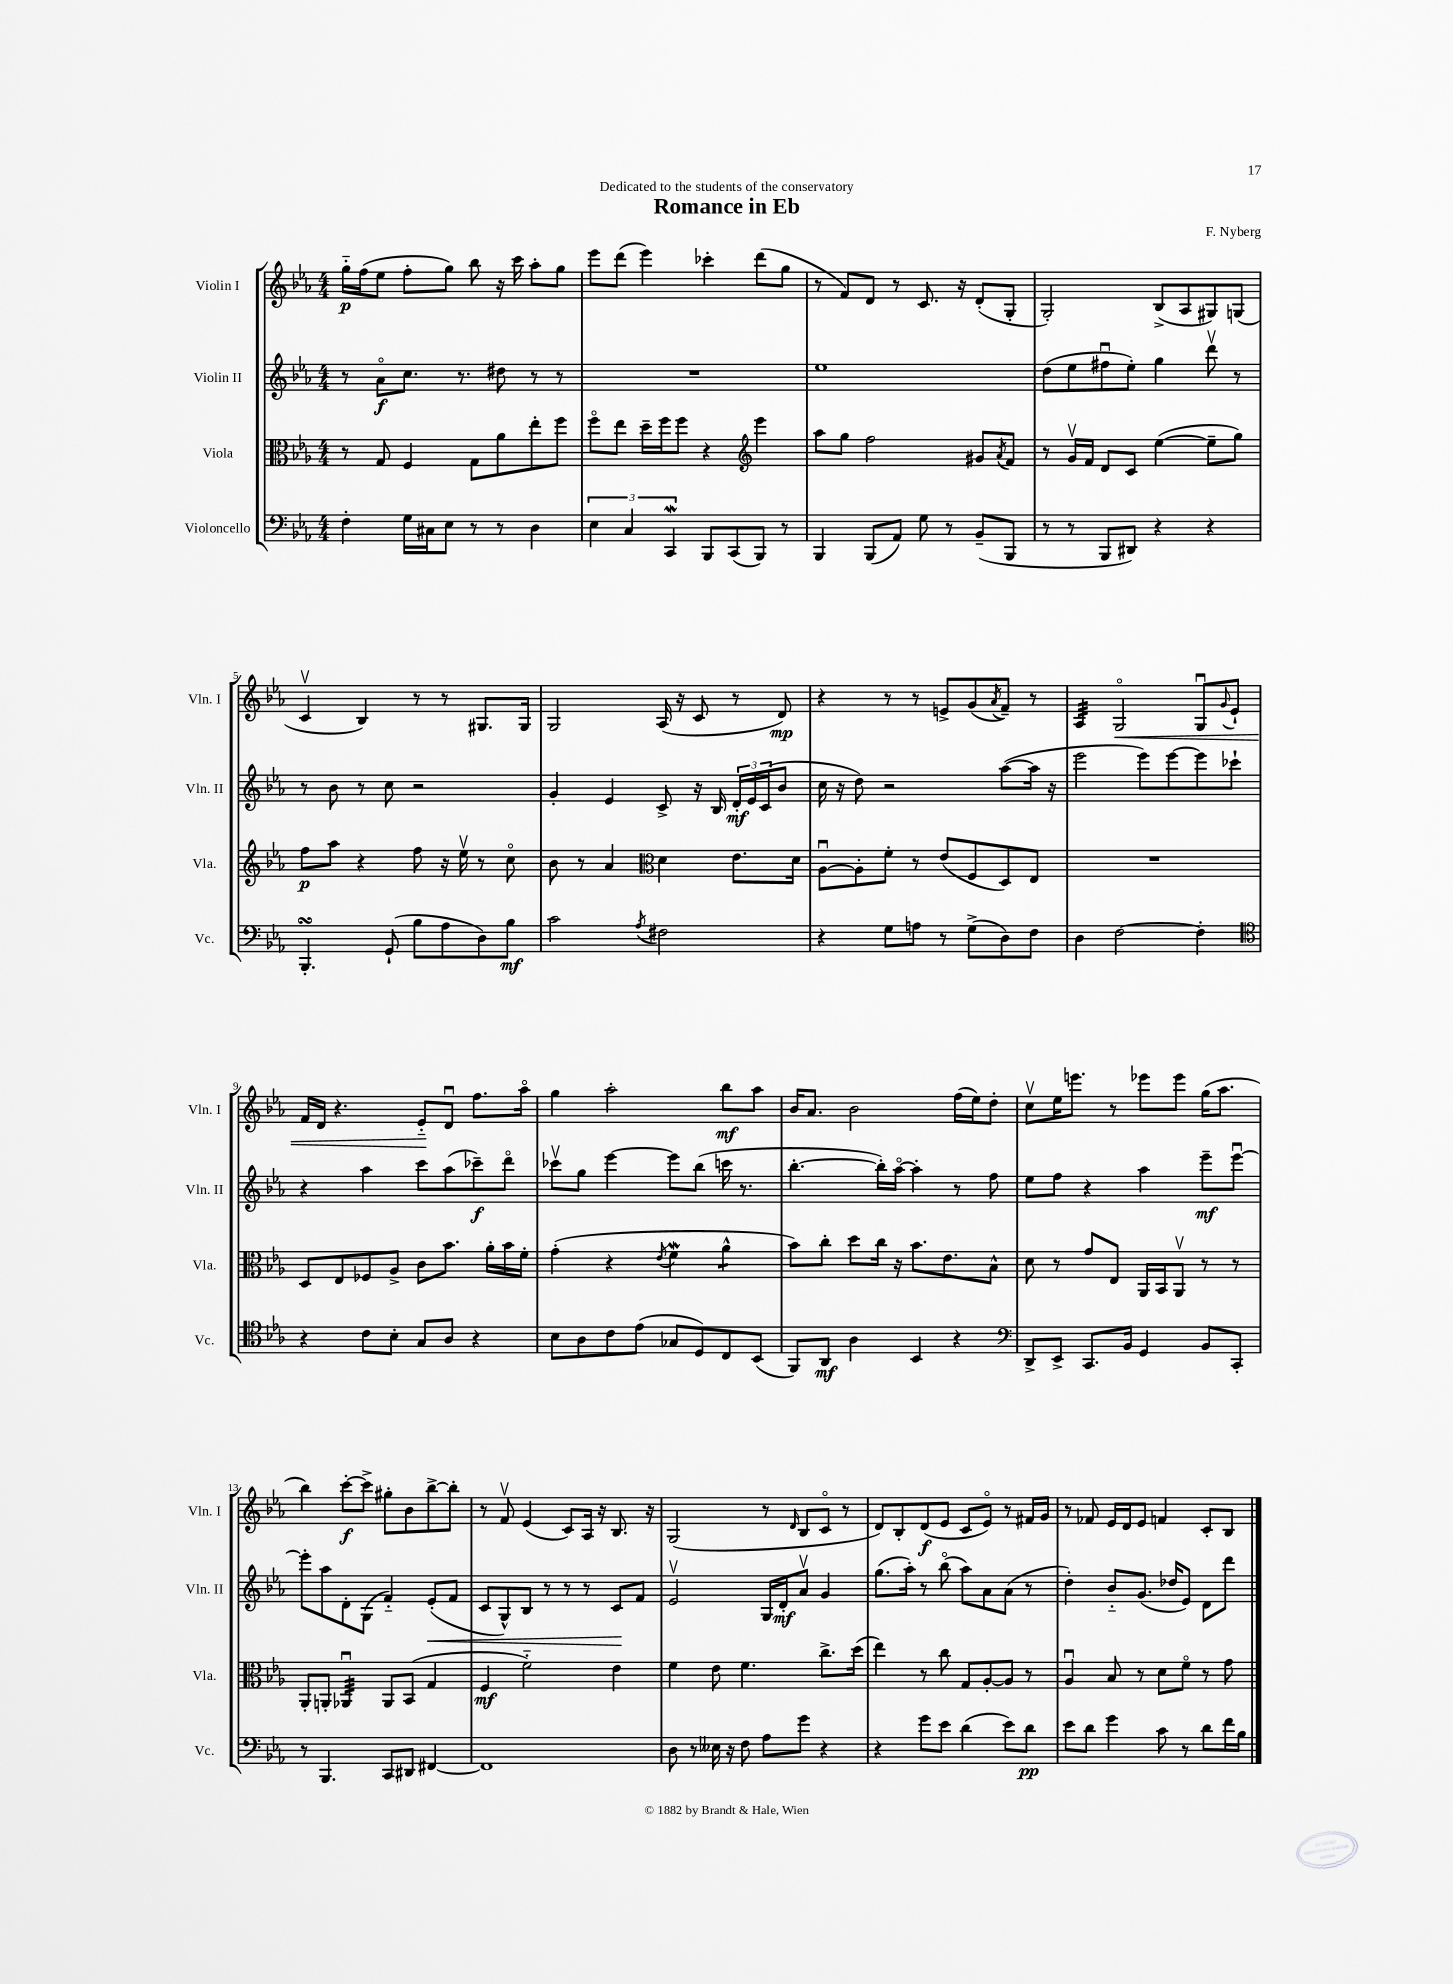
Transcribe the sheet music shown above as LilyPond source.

\header { title = "Romance in Eb" composer = "F. Nyberg" dedication = "Dedicated to the students of the conservatory" }
<<
\new StaffGroup <<
\new Staff = "s0" \with { instrumentName = "Violin I" shortInstrumentName = "Vln. I" } {
    \clef treble \key ees \major \numericTimeSignature \time 4/4
    g''16-_\p f''16( ees''8 f''8-. g''8) bes''8 r16 c'''16 aes''8-. g''8 |
    ees'''8 d'''8( ees'''4) ces'''4-. d'''8( g''8 |
    r8 f'8) d'8 r8 c'8. r16 d'8-.( g8-. |
    g2-.) bes8->( aes8 gis8) g8( |
    c'4\upbow bes4) r8 r8 gis8. gis16 |
    g2 aes16( r16 c'8 r8 d'8\mp) |
    r4 r8 r8 e'8-> g'8( \acciaccatura { aes'8 } f'8--) r8 |
    aes4:32 g2\flageolet\< g8\downbow \appoggiatura { g'8 } ees'8-! |
    f'16 d'16 r4. ees'8-_\! d'8\downbow f''8. aes''16\flageolet |
    g''4 aes''2-. bes''8\mf aes''8 |
    bes'16 aes'8. bes'2 f''16( ees''16) d''8-. |
    c''8\upbow ees''16 e'''8. r8 ees'''8 ees'''8 g''16( aes''8. |
    bes''4) c'''8~-.\f c'''8-> gis''8-. bes'8 bes''8~-> bes''8-. |
    r8 f'8\upbow ees'4( c'8) aes16 r16 bes8. r16 |
    g2( r8 \grace { d'16 } bes8 c'8\flageolet r8 |
    d'8) bes8-. d'8\f( ees'8 c'8 ees'8\flageolet) r8 fis'16 g'16 |
    r8 fes'8 ees'16 d'16 ees'8 f'4 c'8-. bes8 \bar "|." |
}
\new Staff = "s1" \with { instrumentName = "Violin II" shortInstrumentName = "Vln. II" } {
    \clef treble \key ees \major \numericTimeSignature \time 4/4
    r8 aes'8\flageolet\f c''8. r8. dis''8 r8 r8 |
    R1 |
    ees''1 |
    d''8( ees''8 fis''8\downbow ees''8-.) g''4 d'''8\upbow r8 |
    r8 bes'8 r8 c''8 r2 |
    g'4-. ees'4 c'8-> r16 bes16 \tuplet 3/2 { d'16-.\mf ees'16 c'16( } bes'8 |
    c''16 r16 d''8) r2 aes''8~( aes''16 r16 |
    ees'''2 ees'''8) ees'''8~ ees'''8 ces'''8-! |
    r4 aes''4 c'''8 aes''8( ces'''8--\f) d'''8\flageolet |
    ces'''8\upbow g''8 ees'''4~ ees'''8 bes''8( c'''16 r8. |
    bes''4.~-. bes''16-.) aes''16~\flageolet aes''4-. r8 f''8 |
    ees''8 f''8 r4 aes''4 ees'''8--\mf ees'''8~\downbow |
    ees'''8-. aes''8 d'8-. g8( f'4-_) ees'8-.\<( f'8 |
    c'8 g8-^) bes8 r8 r8 r8 c'8\! f'8 |
    ees'2\upbow g16 d'16-.\mf aes'8\upbow g'4 |
    g''8.( aes''16-.) r8 bes''8\flageolet( aes''8) aes'8 aes'8( r8 |
    d''4-.) bes'8-_ g'8.( des''16 ees'8) d'8 d'''8 \bar "|." |
}
\new Staff = "s2" \with { instrumentName = "Viola" shortInstrumentName = "Vla." } {
    \clef alto \key ees \major \numericTimeSignature \time 4/4
    r8 g8 f4 g8 aes'8 ees''8-. f''8 |
    f''8\flageolet ees''8 d''16-- f''16 f''8 r4 \clef treble ees'''4 |
    aes''8 g''8 f''2 gis'8 \acciaccatura { aes'8 } f'8 |
    r8 g'16\upbow f'16 d'8 c'8 ees''4~( ees''8-- g''8) |
    f''8\p aes''8 r4 f''8 r16 ees''16\upbow r8 c''8\flageolet |
    bes'8 r8 aes'4 \clef alto d'4 ees'8. d'16 |
    aes8~\downbow aes8-. f'8-. r8 ees'8( f8 d8) ees8 |
    R1 |
    d8 ees8 fes8 aes8-> c'8 bes'8. aes'16-. bes'16 f'16-. |
    g'4-.( r4 \acciaccatura { ees'8 } f'4\mordent aes'4:8-^ |
    bes'8) c''8-. d''8 c''16 r16 bes'8. ees'8. bes8-^ |
    d'8 r8 g'8 ees8 aes,16 bes,16 aes,8\upbow r8 r8 |
    aes,8-. a,8-. aes,4:32\downbow aes,8 bes,8( g4 |
    f4\mf f'2-_) ees'4 |
    f'4 ees'8 f'4. c''8.-> d''16( |
    ees''4) r8 c''8 g8 aes8~-. aes8 r8 |
    aes4\downbow bes8 r8 d'8 f'8\flageolet r8 g'8 \bar "|." |
}
\new Staff = "s3" \with { instrumentName = "Violoncello" shortInstrumentName = "Vc." } {
    \clef bass \key ees \major \numericTimeSignature \time 4/4
    f4-. g16 cis16 ees8 r8 r8 d4 |
    \tuplet 3/2 { ees4 c4 c,4\mordent } bes,,8 c,8( bes,,8) r8 |
    bes,,4 bes,,8( aes,8) g8 r8 bes,8--( bes,,8 |
    r8 r8 bes,,8 dis,8) r4 r4 |
    bes,,4.-.\turn g,8-!( bes8 aes8 d8) bes8\mf |
    c'2 \acciaccatura { aes8 } fis2 |
    r4 g8 a8 r8 g8->( d8) f8 |
    d4 f2~ f4-. |
    \clef tenor r4 c'8 bes8-. g8 aes8 r4 |
    bes8 aes8 c'8 ees'8( ges8 d8) c8 bes,8( |
    f,8) aes,8\mf aes4 bes,4 r4 |
    \clef bass d,8-> ees,8-> c,8. bes,16 g,4 bes,8 c,8-. |
    r8 bes,,4. c,8 dis,8 fis,4~ |
    fis,1 |
    d8 r8 eeses16 r16 f8 aes8 g'8 r4 |
    r4 g'8 ees'8 d'4( ees'8) d'8\pp |
    ees'8 d'8 g'4 c'8 r8 d'8 f'16 bes16 \bar "|." |
}
>>
>>
